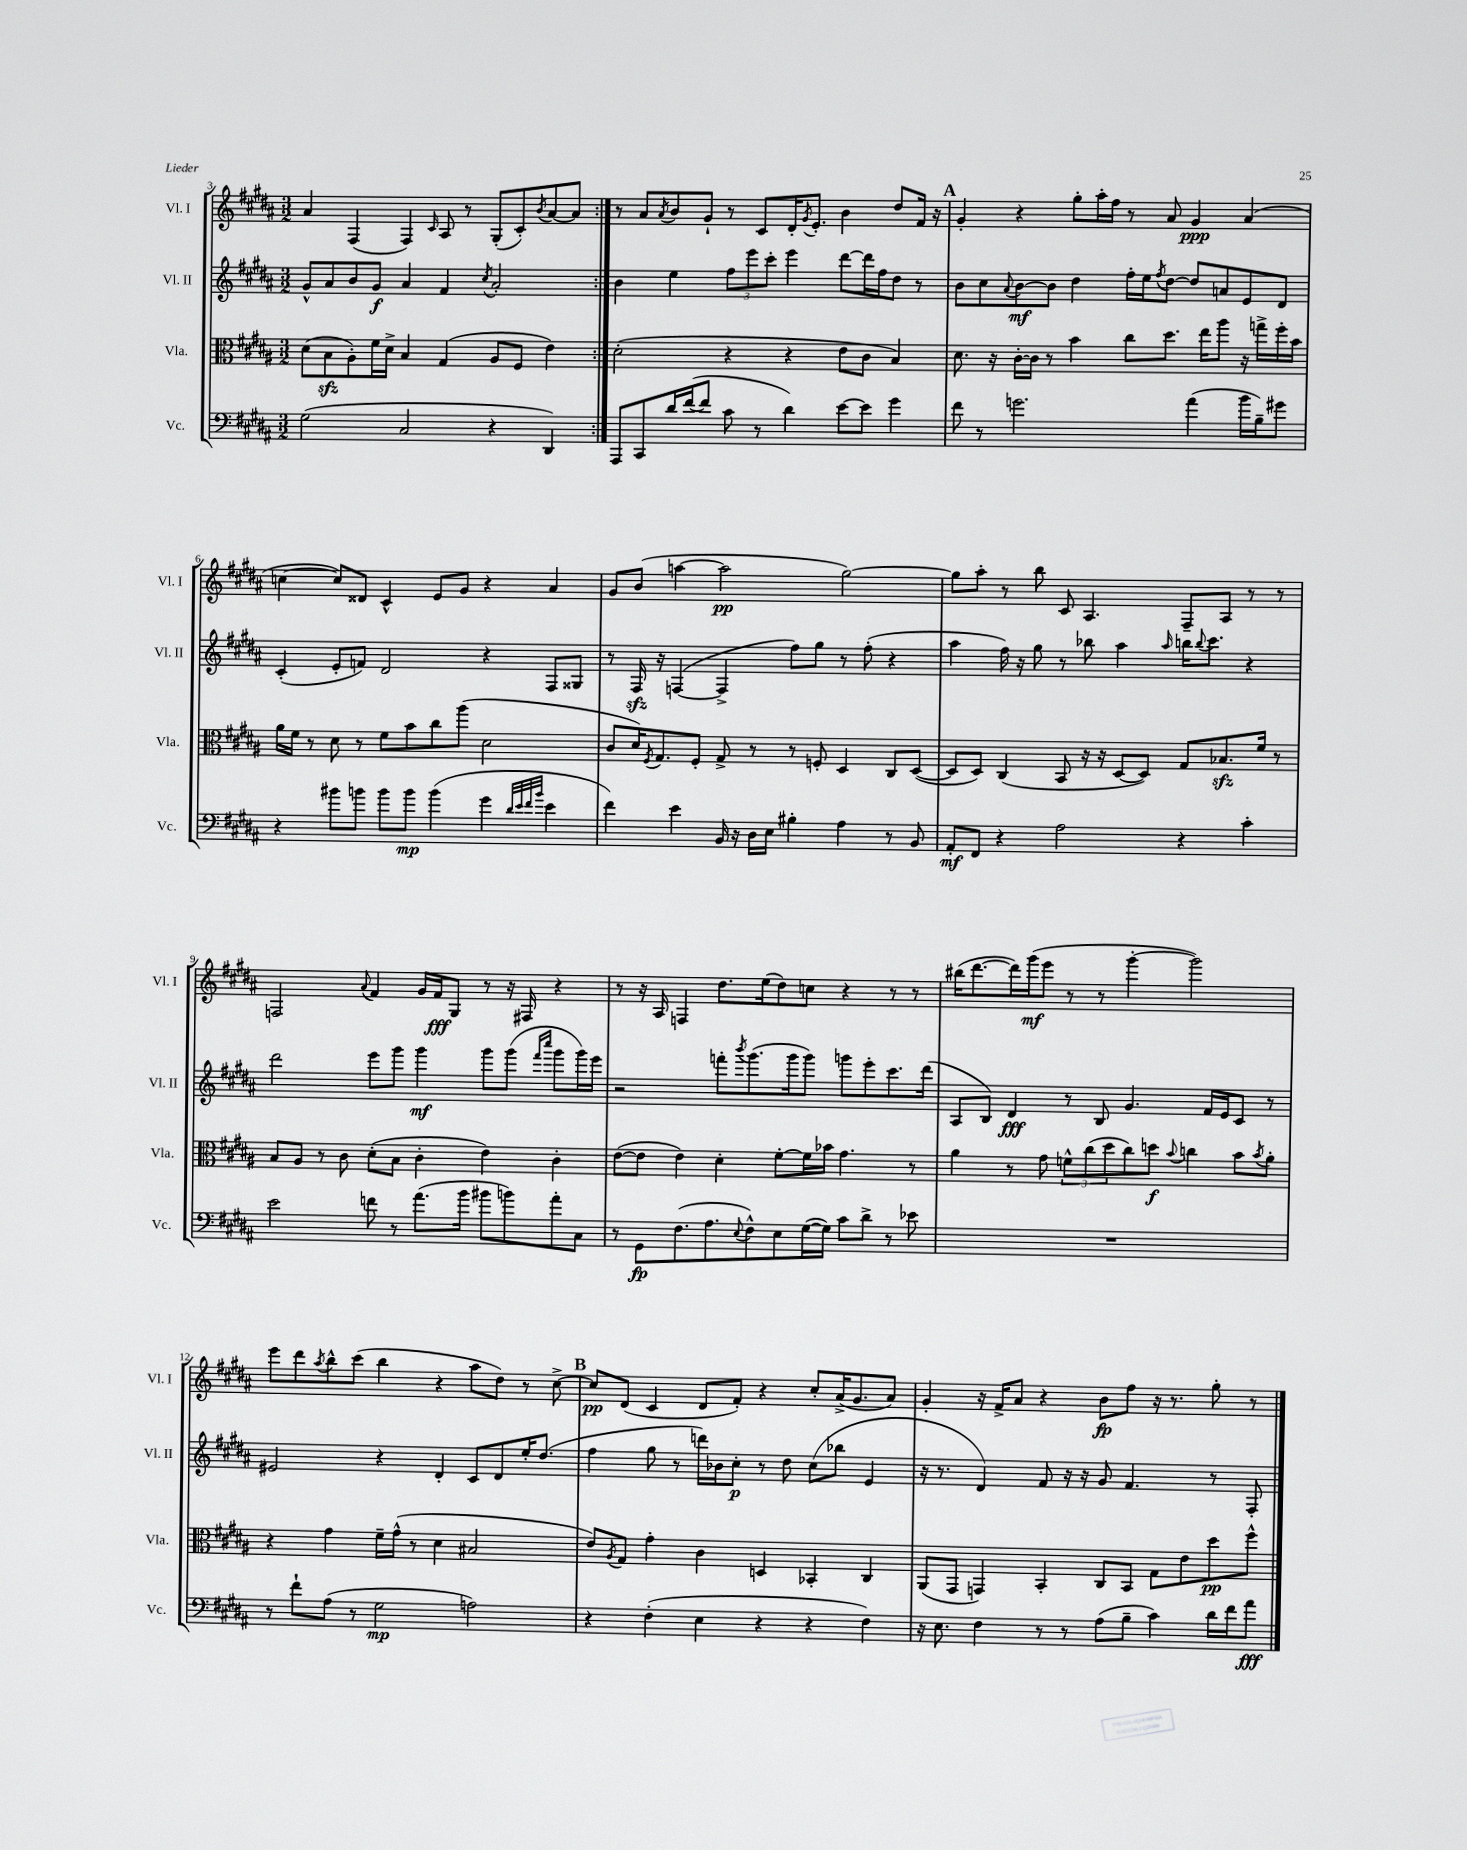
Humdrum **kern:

**kern	**kern	**kern	**kern
*staff4	*staff3	*staff2	*staff1
*clefF4	*clefC3	*clefG2	*clefG2
*k[f#c#g#d#a#]	*k[f#c#g#d#a#]	*k[f#c#g#d#a#]	*k[f#c#g#d#a#]
*M3/2	*M3/2	*M3/2	*M3/2
(2G#	(8d#	8g#^^	4a#
.	8B	8a#	.
.	8A#')	8b	(4F#
.	16f#	8g#	.
.	16d#^	.	.
2C#	4B	4a#	4F#)
.	.	.	16qqc#
.	(4G#	4f#	8A#
.	.	.	8r
.	.	8qcc#	.
4r	8A#	2a#'	(8G#'
.	8F#	.	8c#')
.	.	.	8qb
4DD#)	4e)	.	[8a#
.	.	.	8a#]
=:|!	=:|!	=:|!	=:|!
8AAA#	(2d#'	4b	8r
8CC#	.	.	8a#
.	.	.	8qa#
16d#	.	4ee	8b
([16f#	.	.	.
8f#]	.	.	8g#`
8c#	4r	12ff#	8r
.	.	12eee	.
8r	.	.	8c#
.	.	12ccc#'	.
4d#)	4r	4eee	16d#'
.	.	.	8qg#
.	.	.	8.e'
[8e	8e	[8ddd#	4b
8e]	8c#	16ddd#]	.
.	.	16ff#	.
4g#	4B)	8dd#	8dd#
.	.	8r	16f#
.	.	.	16r
=	=	=	=
8f#	8.d#	8b	4g#'
8r	.	8cc#	.
.	16r	.	.
.	.	8qqa#	.
2.g	[16c#'	[8b	4r
.	16c#]	.	.
.	8r	8b]	.
.	4b	4dd#	8gg#'
.	.	.	16aa#'
.	.	.	16ff#
.	8cc#	16ff#'	8r
.	.	16ee	.
.	.	8qff#	.
.	8.dd#	[8dd#	8a#
(4a#	.	8dd#]	4g#
.	16ee	.	.
.	8aa#	8a	.
16b	16r	8e	(4a#
16B~)	16gg^	.	.
8g#	16ff#'	8d#	.
.	16b	.	.
=	=	=	=
4r	16a#	(4c#'	[4cc
.	16f#	.	.
.	8r	.	.
8b#	8d#	8e'	8cc])
8b	8r	8f)	8d##
8b	8f#	2d#	4c#^^
8b	8b	.	.
(4b	8cc#	.	8e
.	(8aa#	.	8g#
4g#	2d#	4r	4r
32qqd#	.	.	.
32qqe	.	.	.
32qqf#	.	.	.
32qqb	.	.	.
4e	.	8F#	4a#
.	.	8G##	.
=	=	=	=
4f#)	8c#	8r	8g#
.	16d#)	16F#	(8b
.	8qF#	.	.
.	8.G#	16r	.
4e	.	([4F	[4aa
.	8F#'	.	.
16BB	8G#^	4F^]	2aa]
16r	.	.	.
16D#	8r	.	.
16E	.	.	.
4B#'	8r	8ff#)	.
.	8F'	8gg#	.
4A#	4D#	8r	[2gg#)
.	.	(8ff#'	.
8r	8C#	4r	.
8BB	([8D#	.	.
=	=	=	=
8AA#'	8D#]	4aa#	8gg#]
8FF#	8D#)	.	8aa#'
4r	(4C#	16ff#)	8r
.	.	16r	.
.	.	8gg#	8bb
2A#	8BB	8r	8c#
.	16r	8bb-	4.A#
.	16r	.	.
.	[8D#	4aa#	.
.	8D#])	.	.
.	.	16qqaa#	.
4r	8G#	16bb	8F#~
.	.	8qqbb	.
.	.	8.ccc#	.
.	8.B-	.	8A#
4c#'	.	4r	8r
.	16f#	.	.
.	8r	.	8r
=	=	=	=
2e	8B	2ddd#	2F
.	8A#	.	.
.	8r	.	.
.	8c#	.	.
.	.	.	8qqa#
8f	(8d#'	8eee	4f#
8r	8B	8ggg#	.
(8.a#	4c#'	4ggg#	16g#
.	.	.	16f#
.	.	.	8G#
16b	.	.	.
8b#	4e)	8ggg#	8r
8b)	.	(8ggg#	16r
.	.	.	16F#
.	.	16qqfff#	.
.	.	16qqcccc#	.
8a#'	4c#'	8ggg#	4r
8C#	.	16ggg#)	.
.	.	16eee	.
=	=	=	=
8r	([8e	2r	8r
8GG#	8e]	.	16r
.	.	.	16A#
(8.F#	4e)	.	4F
8.A#	.	.	.
.	4d#'	8fff'	8.dd#
8qqE	.	8qbbb	.
8F#^^)	.	(8.ggg#	.
.	.	.	(16ee
8E	[8f#'	.	8dd#)
.	.	16ggg#	.
([16G#	16f#]	8ggg#)	8cc
16G#])	16b-	.	.
8c#	4.g#	8ggg	4r
8d#^	.	8eee'	.
8r	.	8.ccc#	8r
8e-	8r	.	8r
.	.	(16ddd#	.
=	=	=	=
1.r	4a#	8A#	(16bb#
.	.	.	[8.ddd#
.	.	8B)	.
.	8r	4d#	16ddd#])
.	.	.	(16ggg#
.	8g#	.	8eee
.	12f^^	8r	8r
.	(12cc#	.	.
.	.	8B	8r
.	12dd#	.	.
.	8cc#)	4.g#	[4ggg#'
.	8dd	.	.
.	8qqb	.	.
.	4cc	.	2ggg#])
.	.	16f#	.
.	.	16e	.
.	8b	8c#	.
.	8qb	.	.
.	8a#'	8r	.
=	=	=	=
8r	4r	2e#	8eee
8f#`	.	.	8ddd#
.	.	.	8qaa#
(8A#	4g#	.	8bb^^
8r	.	.	(8ccc#
2G#	16f#~	4r	4bb
.	(16g#^^	.	.
.	8r	.	.
.	4d#	4d#'	4r
2A)	2B#	8c#	8aa#
.	.	8d#	8dd#)
.	.	16ee'	8r
.	.	(8.dd#	.
.	.	.	[8cc#^
=	=	=	=
4r	8e)	4ff#	8cc#]
.	8qA#	.	.
.	8G#	.	(8d#
(4F#'	4g#'	8gg#	4c#
.	.	8r	.
4E	4c#	16ddd)	8d#
.	.	16b-	.
.	.	8cc#'	8f#')
4r	4D	8r	4r
.	.	8dd#	.
4r	4BB-'	(8cc#	8cc#'
.	.	8bb-	(16a#^
.	.	.	8.g#
4F#)	4C#	4e	.
.	.	.	8a#)
=	=	=	=
16r	(8AA#	16r	4g#'
8.E	.	8.r	.
.	8GG#	.	.
4F#	4GG)	4d#)	16r
.	.	.	16f#^
.	.	.	8a#
8r	4BB'	8f#	4r
8r	.	16r	.
.	.	16r	.
(8A#	8C#	8g#	8b
8B~	8BB	4.f#	8ff#
4c#)	8G#	.	16r
.	.	.	8.r
.	8e	.	.
16d#	8dd#	8r	8gg#'
16f#	.	.	.
8a#	8ff#^^	8F#'	8r
==	==	==	==
*-	*-	*-	*-
